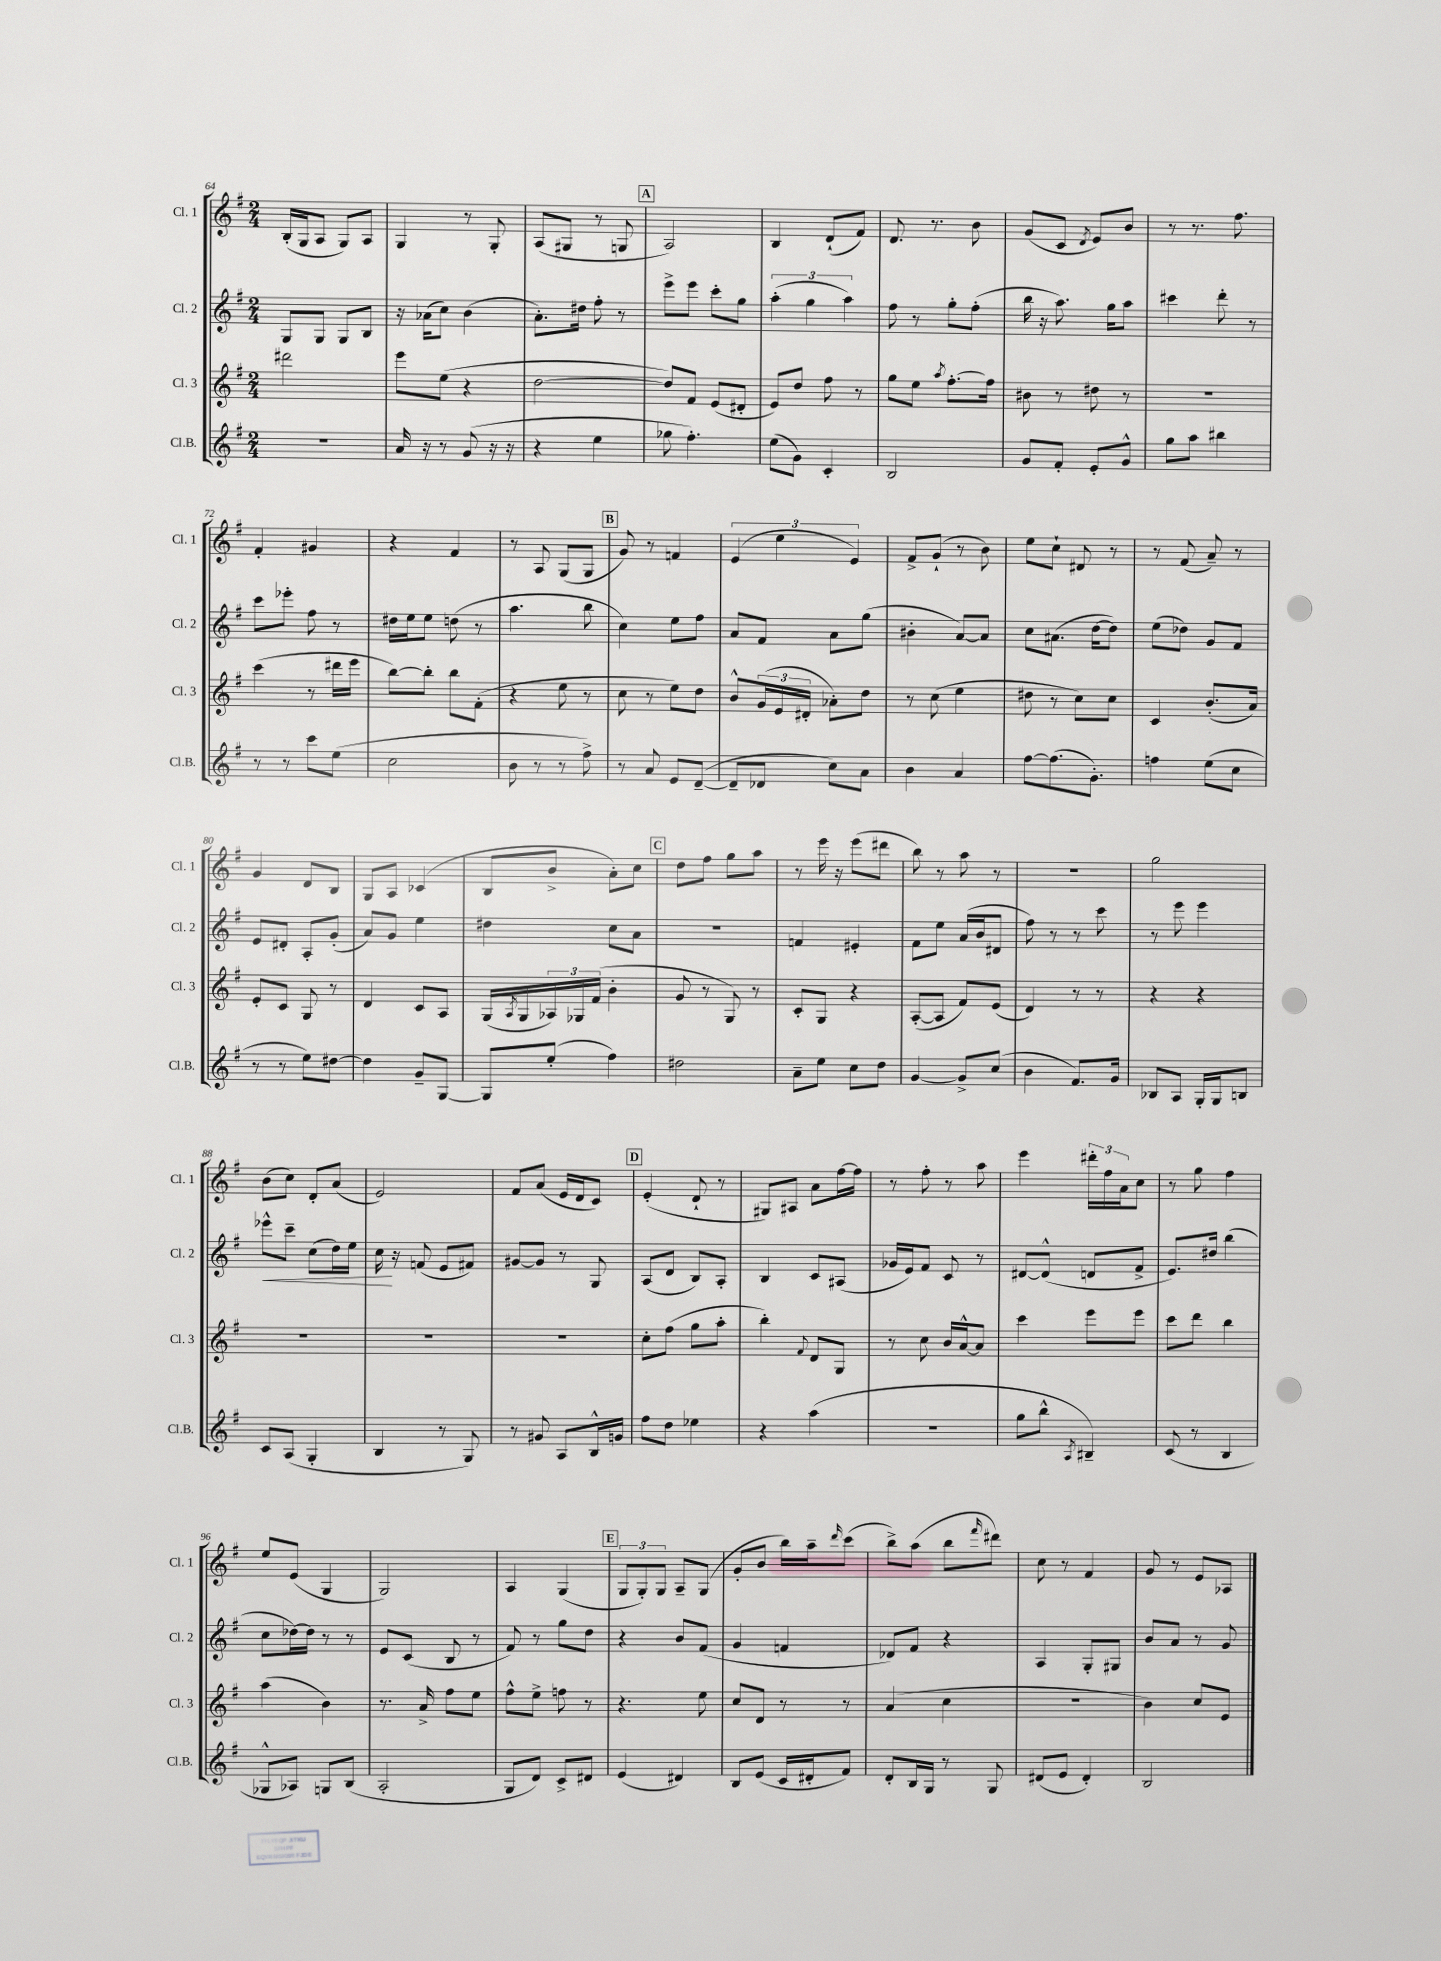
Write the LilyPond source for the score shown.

<<
\new StaffGroup <<
\new Staff = "s0" \with { instrumentName = "Cl. 1" shortInstrumentName = "Cl. 1" } {
    \clef treble \key g \major \numericTimeSignature \time 2/4
    b16-.( g16 a8 g8) a8 |
    g4 r8 g8-. |
    a8( gis8 r8 g8 |
    \mark \markup { \box "A" } a2) |
    b4 d'8-!( fis'8) |
    d'8. r8. b'8 |
    g'8( c'8 \acciaccatura { d'8 } e'8) b'8 |
    r8 r8. fis''8. |
    fis'4-. gis'4 |
    r4 fis'4 |
    r8 a8 g8( g8 |
    \mark \markup { \box "B" } g'8) r8 f'4 |
    \tuplet 3/2 { e'4( e''4 e'4) } |
    fis'8-> g'8-!( r8 b'8) |
    e''8 c''8-! dis'8 r8 |
    r8 fis'8( a'8--) r8 |
    g'4 d'8 b8 |
    g8 a8 ces'4( |
    b8 b'8-> a'8-.) c''8 |
    \mark \markup { \box "C" } d''8 fis''8 g''8 a''8 |
    r8 e'''16 r16 e'''8( dis'''8 |
    b''8) r8 a''8 r8 |
    r2 |
    g''2 |
    b'8( c''8) d'8-. a'8( |
    e'2) |
    fis'8 a'8( e'16 d'16 c'8) |
    \mark \markup { \box "D" } e'4-.( d'8-! r8 |
    gis8) ais8 a'8 fis''16~ fis''16 |
    r8 fis''8-. r8 a''8 |
    e'''4 \tuplet 3/2 { dis'''16-. fis''16 a'16 } c''8 |
    r8 g''8 fis''4 |
    e''8 e'8( g4 |
    g2) |
    a4 g4( |
    \mark \markup { \box "E" } \tuplet 3/2 { g8 g8-.) g8 } a8-- g8( |
    g'8-. b'8 b''16) a''16-- \grace { d'''16 } c'''8( |
    b''8->) a''8( b''8 \grace { fis'''16 } dis'''8) |
    c''8 r8 fis'4 |
    g'8 r8 e'8 aes8 \bar "|." |
}
\new Staff = "s1" \with { instrumentName = "Cl. 2" shortInstrumentName = "Cl. 2" } {
    \clef treble \key g \major \numericTimeSignature \time 2/4
    g8 g8 g8 b8 |
    r16 aes'16( c''8) b'4( |
    a'8.-.) dis''16 fis''8-. r8 |
    \mark \markup { \box "A" } e'''8-> e'''8 c'''8-. g''8 |
    \tuplet 3/2 { a''4-.( g''4 a''4) } |
    fis''8 r8 g''8-. fis''8-.( |
    b''16 r16 a''8.) g''16 a''8 |
    cis'''4 d'''8-. r8 |
    c'''8 ees'''8-. fis''8 r8 |
    dis''16 e''16 e''8 d''8( r8 |
    a''4. b''8 |
    \mark \markup { \box "B" } c''4) e''8 fis''8 |
    a'8 fis'8 a'8 g''8( |
    bis'4-. a'8~) a'8 |
    c''8 ais'8.( d''16~ d''8) |
    e''8( des''8) g'8 fis'8 |
    e'8 dis'8-. a8-. g'8-.( |
    a'8) g'8 e''4 |
    dis''4 c''8 a'8 |
    \mark \markup { \box "C" } R2 |
    f'4 eis'4-. |
    fis'8 e''8 a'16( b'16 dis'8 |
    fis''8) r8 r8 c'''8 |
    r8 e'''8 e'''4 |
    ees'''8-^\< c'''8-- c''8( d''16) e''16 |
    c''16\! r16 f'8( e'8 fis'8) |
    gis'8~ gis'8 r8 g8 |
    \mark \markup { \box "D" } a8( d'8 b8) a8-. |
    b4 c'8 ais8( |
    ges'16 e'16) fis'8 c'8 r8 |
    dis'8~ dis'8-^( d'8 fis'8-> |
    e'8.) dis''16 b''4( |
    c''8 des''16~) des''16 r8 r8 |
    e'8 c'8( b8 r8 |
    fis'8) r8 g''8 d''8 |
    \mark \markup { \box "E" } r4 b'8 fis'8( |
    g'4 f'4 |
    des'8) fis'8 r4 |
    a4 g8-. gis8 |
    b'8 a'8 r8 g'8 \bar "|." |
}
\new Staff = "s2" \with { instrumentName = "Cl. 3" shortInstrumentName = "Cl. 3" } {
    \clef treble \key g \major \numericTimeSignature \time 2/4
    dis'''2 |
    e'''8 e''8( r4 |
    d''2~ |
    \mark \markup { \box "A" } d''8) fis'8 e'8( dis'8-. |
    e'8) d''8 fis''8 r8 |
    g''8 e''8 \acciaccatura { a''8 } fis''8.~-. fis''16 |
    bis'8 r8 dis''8 r8 |
    R2 |
    c'''4( r8 dis'''16 e'''16 |
    b''8~) b''8-. b''8 fis'8-.( |
    r4 e''8 r8 |
    \mark \markup { \box "B" } c''8 r8 e''8) d''8 |
    b'8-^ \tuplet 3/2 { g'16( e'16 dis'16-. } aes'8-.) d''8 |
    r8 c''8( e''4 |
    dis''8 r8 c''8) c''8 |
    c'4 b'8.-.( a'16) |
    e'8-. c'8 g8 r8 |
    d'4 c'8 a8 |
    g16( \acciaccatura { a8 } g16 \tuplet 3/2 { aes16) ges16 fis'16( } b'4-. |
    \mark \markup { \box "C" } g'8 r8 g8) r8 |
    c'8-. g8 r4 |
    a8~-.( a8 fis'8) e'8( |
    d'4) r8 r8 |
    r4 r4 |
    R2 |
    R2 |
    R2 |
    \mark \markup { \box "D" } c''8-. fis''8( g''8 a''8-. |
    b''4-.) \appoggiatura { fis'8 } d'8 g8 |
    r8 c''8 b'16 a'16~-^ a'8 |
    c'''4 e'''8 e'''8 |
    c'''8 d'''8 b''4 |
    a''4( b'4) |
    r8. a'16-> fis''8 e''8 |
    fis''8-^ e''8-> f''8 r8 |
    \mark \markup { \box "E" } r4. e''8 |
    c''8 d'8 r8 r8 |
    a'4( c''4 |
    r2 |
    b'4) c''8 e'8 \bar "|." |
}
\new Staff = "s3" \with { instrumentName = "Cl.B." shortInstrumentName = "Cl.B." } {
    \clef treble \key g \major \numericTimeSignature \time 2/4
    R2 |
    a'16 r16 r8 g'8( r16 r16 |
    r4 e''4 |
    \mark \markup { \box "A" } ges''8 fis''4.-.) |
    e''8( g'8) c'4-. |
    b2 |
    g'8 fis'8-. e'8-. g'8-^ |
    g''8 a''8 bis''4 |
    r8 r8 c'''8 e''8( |
    c''2 |
    b'8 r8 r8 fis''8->) |
    \mark \markup { \box "B" } r8 a'8 e'8 d'8~--( |
    d'8-- des'8 c''8) a'8 |
    b'4 a'4 |
    fis''8~ fis''8.( g'8.-.) |
    f''4 e''8( c''8 |
    r8 r8 e''8) dis''8~ |
    dis''4 g'8-- g8~ |
    g8 e''8-.( fis''4) |
    \mark \markup { \box "C" } dis''2 |
    a'8-- e''8 c''8 d''8 |
    g'4~ g'8-> c''8( |
    b'4 fis'8.) g'16 |
    bes8 a8 g16-. g16 b8 |
    c'8 a8( g4-. |
    b4 r8 g8) |
    r8 gis'8 a8 b16-^ g'16 |
    \mark \markup { \box "D" } fis''8 d''8 ees''4 |
    r4 a''4( |
    R2 |
    g''8 b''8-^ \acciaccatura { a8 } bis4--) |
    c'8( r8 b4 |
    ges8-^ aes8) g8 b8( |
    a2-. |
    g8 d'8) c'8-> dis'8 |
    \mark \markup { \box "E" } e'4( dis'4) |
    b8 e'8( c'16 dis'16-. fis'8) |
    d'8-. b16 g16 r8 g8 |
    dis'8( e'8 dis'4-.) |
    b2 \bar "|." |
}
>>
>>
\layout { \context { \Score currentBarNumber = #64 } }
